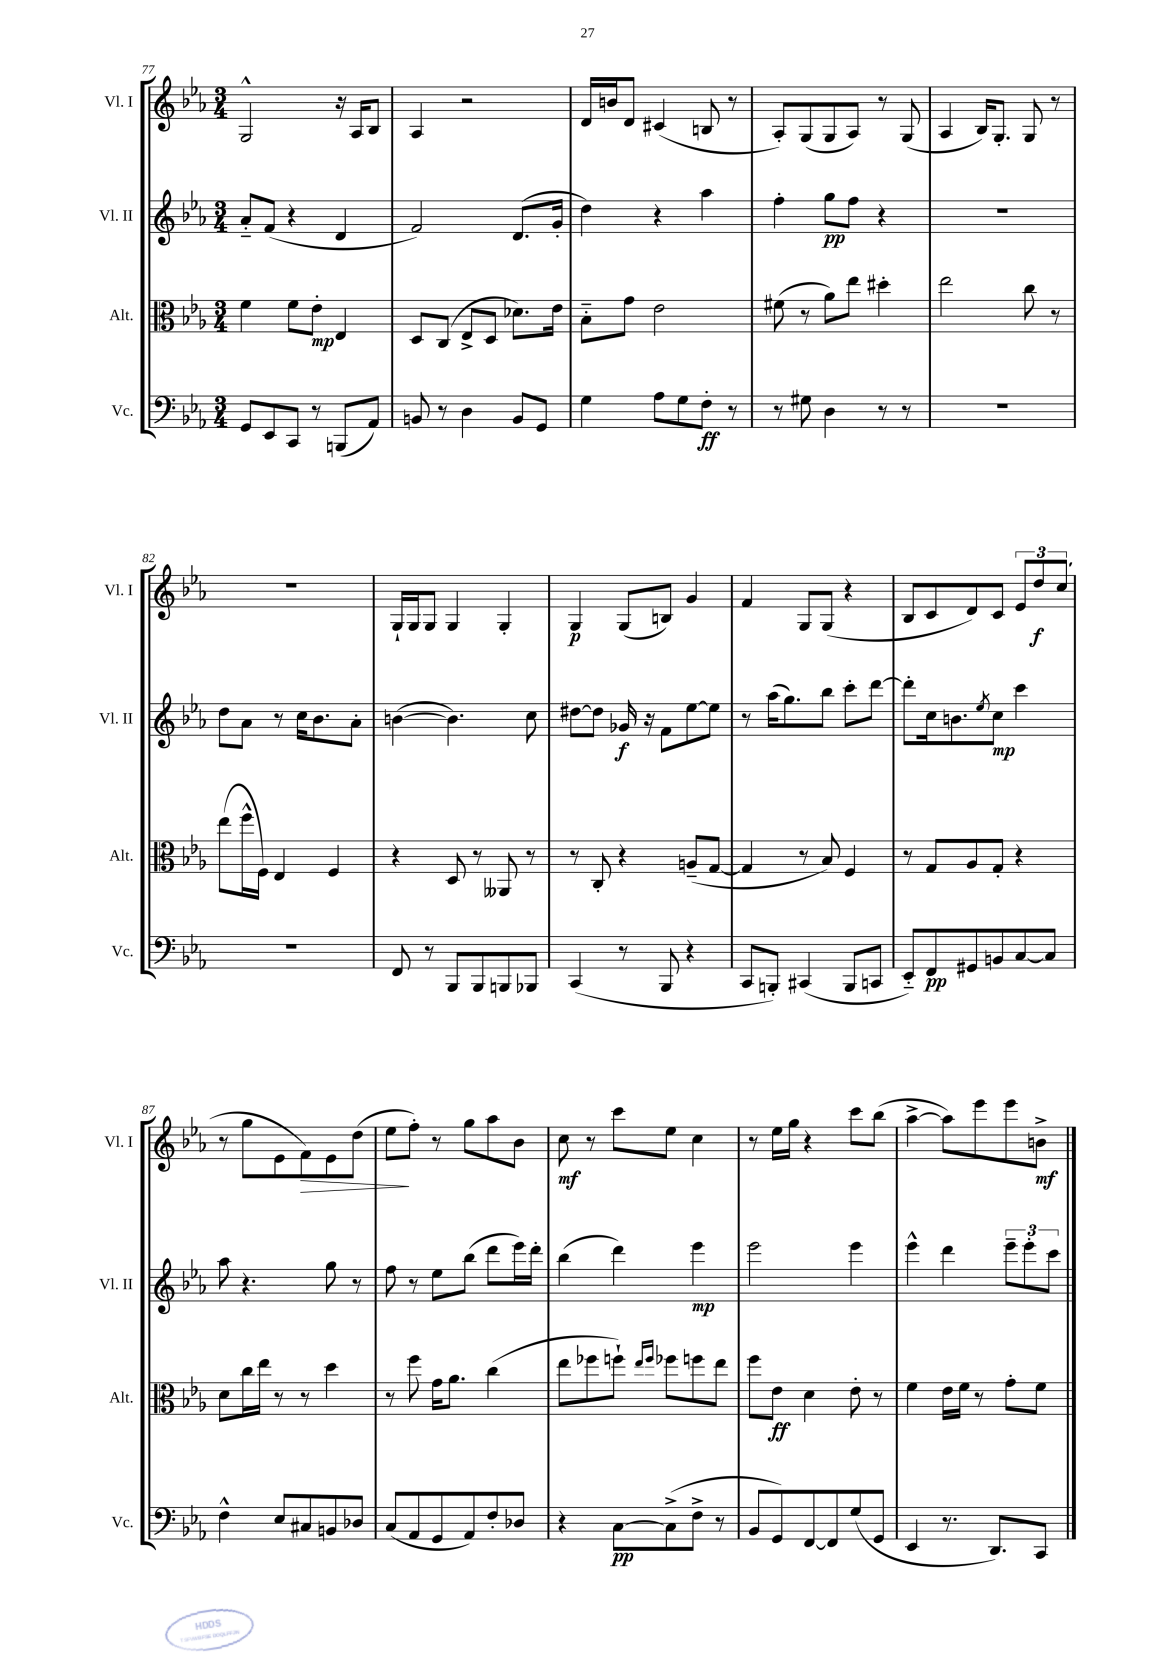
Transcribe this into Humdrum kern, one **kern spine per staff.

**kern	**kern	**kern	**kern
*staff4	*staff3	*staff2	*staff1
*clefF4	*clefC3	*clefG2	*clefG2
*k[b-e-a-]	*k[b-e-a-]	*k[b-e-a-]	*k[b-e-a-]
*M3/4	*M3/4	*M3/4	*M3/4
8GG/L	4f\	8a-'~/L	2G^^/
8EE-/	.	(8f/J	.
8CC/J	8f\L	4r	.
8r	8e-'\J	.	.
(8BBB/L	4E-/	4d/	16r
.	.	.	16A-/LK
8AA-/J)	.	.	8B-/J
=	=	=	=
8BB/	8D/L	2f/)	4A-/
8r	(8C/J	.	.
4D\	8E-^/L	.	2r
.	8D/J	.	.
8BB/L	8.d-\L)	(8.d/L	.
8GG/J	.	.	.
.	16e-\Jk	16g'/Jk	.
=	=	=	=
4G\	8B-'~\L	4dd\)	16d/LL
.	.	.	16b/J
.	8g\J	.	8d/J
8A-\L	2e-\	4r	(4c#/
8G\	.	.	.
8F'\J	.	4aa-\	8B/
8r	.	.	8r
=	=	=	=
8r	(8f#\	4ff'\	8A-'/L)
8G#\	8r	.	(8G/
4D\	8a-\L)	8gg\L	8G/
.	8ee-\J	8ff\J	8A-/J)
8r	4dd#'\	4r	8r
8r	.	.	(8G/
=	=	=	=
2.r	2ee-\	2.r	4A-/
.	.	.	16B-/LK)
.	.	.	8.G'/J
.	8cc\	.	8G/
.	8r	.	8r
=	=	=	=
2.r	(8ee-\L	8dd\L	2.r
.	16ff^^\L	8a-\J	.
.	16F\JJ)	.	.
.	4E-/	8r	.
.	.	16cc\LK	.
.	.	8.b-\	.
.	4F/	.	.
.	.	8a-'\J	.
=	=	=	=
8FF/	4r	([4b\	16G`/LL
.	.	.	16G/J
8r	.	.	8G/J
8BBB-/L	8D/	4.b\])	4G/
8BBB-/	8r	.	.
8BBB/	8AA--/	.	4G'/
8BBB-/J	8r	8cc\	.
=	=	=	=
(4CC/	8r	[8dd#\L	4G/
.	8C'/	8dd#\]J	.
8r	4r	16g-/	(8G/L
.	.	16r	.
8BBB-/	.	8f\L	8B/J)
4r	(8A~/L	[8ee-\	4g/
.	[8G/J	8ee-\]J	.
=	=	=	=
8CC/L	4G/]	8r	4f/
8BBB'/J)	.	(16aa-\LK	.
.	.	8.gg\)	.
(4CC#/	8r	.	8G/L
.	8B-/)	8bb-\J	(8G/J
8BBB/L	4F/	8ccc'\L	4r
8CC/J	.	[8ddd\J	.
=	=	=	=
8EE-'~/L)	8r	8ddd'\]L	8B-/L
8FF/	8G/L	16cc\k	8c/
.	.	8.b\	.
8GG#/	8A-/	.	8d/)
.	.	8qee-/	.
8BB/	8G'/J	8cc\J	8c/J
[8C/	4r	4ccc\	12e-/L
.	.	.	12dd/
8C/]J	.	.	.
.	.	.	(12cc/J
=	=	=	=
4F^^\	8d\L	8aa-\	8r
.	16cc\L	4.r	8gg\L
.	16ee-\JJ	.	.
8E-/L	8r	.	8e-\
8C#/	8r	.	8f\)
8BB/	4dd\	8gg\	8e-\
8D-/J	.	8r	(8dd\J
=	=	=	=
(8C/L	8r	8ff\	8ee-\L
8AA-/	8ff\	8r	8ff'\J)
8GG/	16g\LK	8ee-\L	8r
.	8.a-\J	.	.
8AA-/)	.	(8bb-\J	8gg\L
8F'/	(4cc\	8ddd\L	8aa-\
8D-/J	.	16eee-\L)	8b-\J
.	.	16ddd'\JJ	.
=	=	=	=
4r	8ee-\L	(4bb-\	8cc\
.	8ff-\	.	8r
[8C\L	8ff`\J)	4ddd\)	8ccc\L
.	16qqee-/LL	.	.
.	16qqff/JJ	.	.
(8C^\]	8ff-\L	.	8ee-\J
8F^\J	8ff\	4eee-\	4cc\
8r	8ee-\J	.	.
=	=	=	=
8BB-/L	8ff\L	2eee-\	8r
8GG/)	8e-\J	.	16ee-\LL
.	.	.	16gg\JJ
[8FF/	4d\	.	4r
8FF/]	.	.	.
(8G/	8e-'\	4eee-\	8ccc\L
8GG/J	8r	.	(8bb-\J
=	=	=	=
4EE-/	4f\	4eee-^^\	[4aa-^\
8.r	16e-\LL	4ddd\	8aa-\]L)
.	16f\JJ	.	.
.	8r	.	8eee-\
8.DD/L)	.	.	.
.	8g'\L	12eee-~\L	8eee-\
.	.	12eee-'\	.
8CC/J	8f\J	.	8b^\J
.	.	12ccc\J	.
==	==	==	==
*-	*-	*-	*-
